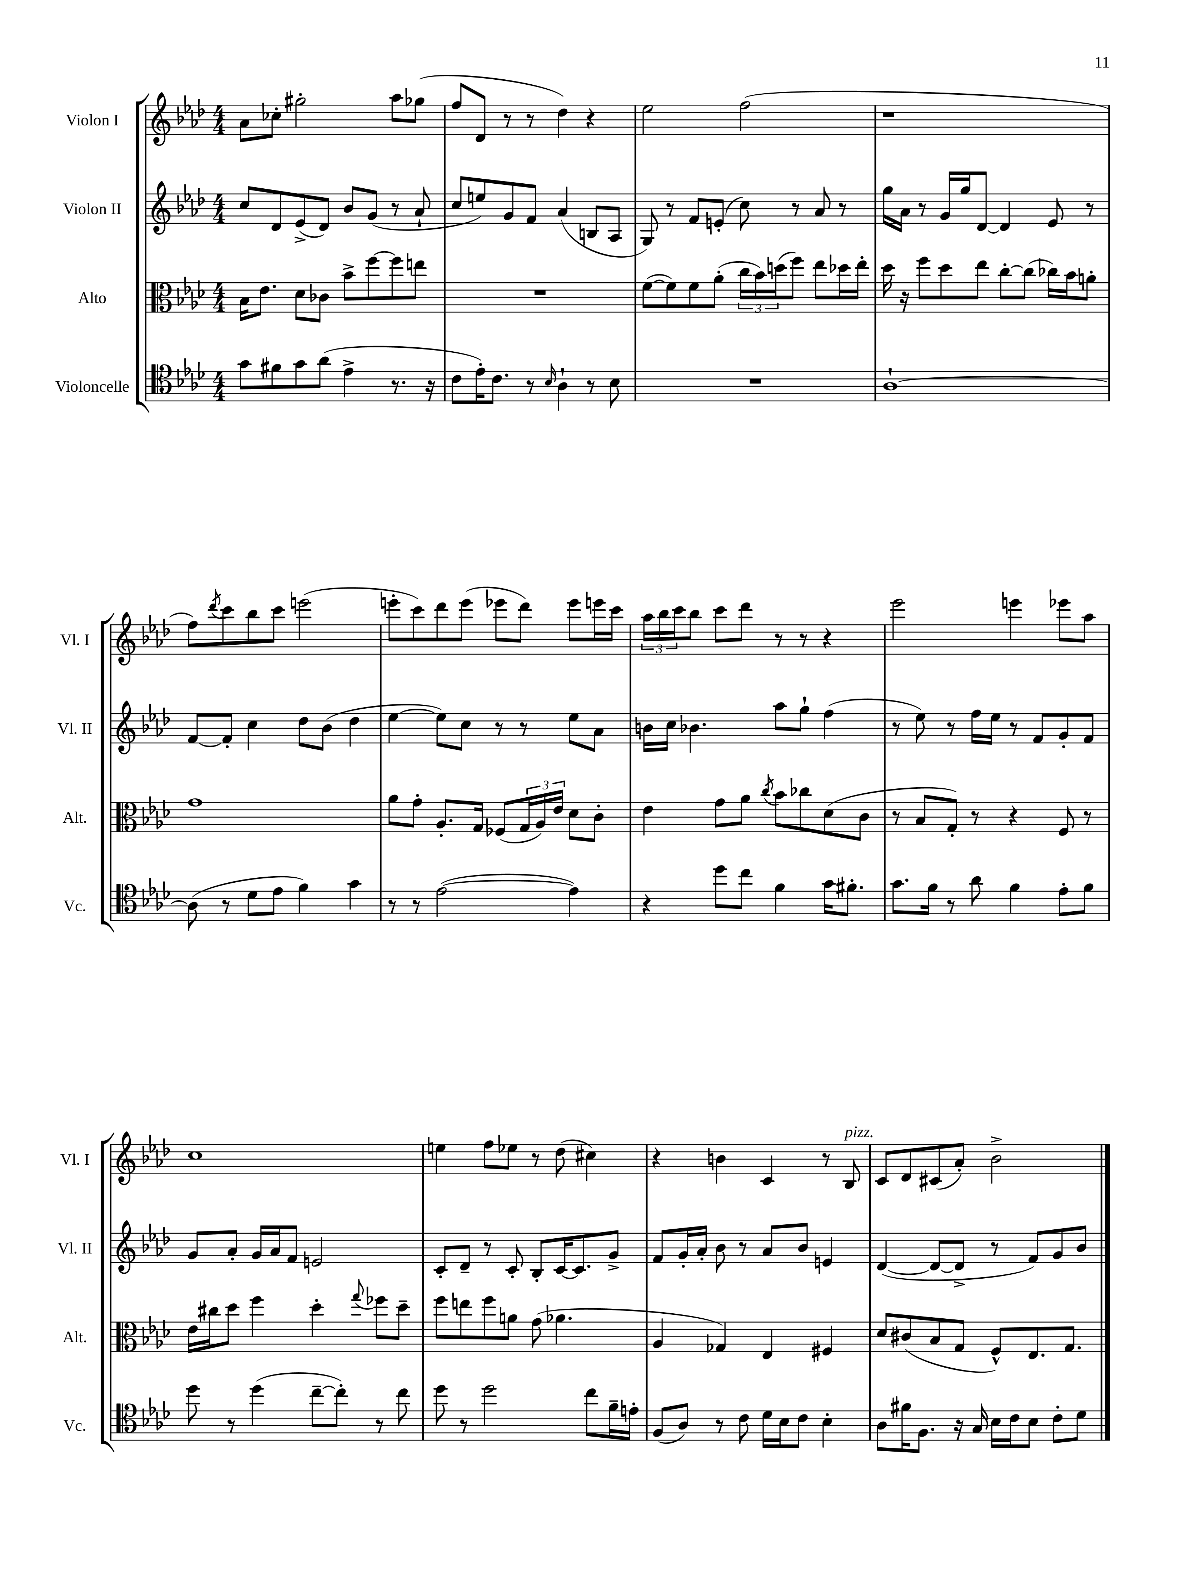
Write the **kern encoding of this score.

**kern	**kern	**kern	**kern
*staff4	*staff3	*staff2	*staff1
*clefC4	*clefC3	*clefG2	*clefG2
*k[b-e-a-d-]	*k[b-e-a-d-]	*k[b-e-a-d-]	*k[b-e-a-d-]
*M4/4	*M4/4	*M4/4	*M4/4
8g	16B-	8cc	8a-
.	8.e-	.	.
8f#	.	8d-	8cc-'
8g	8d-	(8e-^	2gg#'
(8a-	8c-	8d-)	.
4e-^	8b-^	8b-	.
.	[8ff	(8g	.
8.r	8ff]	8r	8aa-
.	8ee	8a-`	(8gg-
16r	.	.	.
=	=	=	=
8c	1r	8cc	8ff
16e-')	.	8ee)	8d-
8.c	.	.	.
.	.	8g	8r
8r	.	8f	8r
16qqB-	.	.	.
4A-`	.	(4a-	4dd-)
8r	.	8B	4r
8B-	.	8A-	.
=	=	=	=
1r	([8f	8G)	2ee-
.	8f])	8r	.
.	8f	8f	.
.	(8a-'	(8e'	.
.	24cc	8cc)	(2ff
.	24b-)	.	.
.	(24dd	.	.
.	8ff)	8r	.
.	8ee-	8a-	.
.	16dd-	8r	.
.	16ee-'	.	.
=	=	=	=
[1A-`	16dd-	16gg	1r
.	16r	16a-	.
.	8ff	8r	.
.	8dd-	16g	.
.	.	16gg	.
.	8ee-	[8d-	.
.	[8cc'	4d-]	.
.	(8cc]	.	.
.	16cc-)	8e-	.
.	16b-	.	.
.	8a'	8r	.
=	=	=	=
(8A-]	1g	[8f	8ff)
.	.	.	8qddd-
8r	.	8f']	8ccc
8d-	.	4cc	8bb-
8e-	.	.	8ccc
4f)	.	8dd-	(2eee
.	.	(8b-	.
4g	.	4dd-	.
=	=	=	=
8r	8a-	[4ee-	8eee'
8r	8g'	.	8ccc)
([2e-	8.A-'	8ee-])	8ddd-
.	.	8cc	(8eee
.	16G	.	.
.	(8F-	8r	8eee-
.	24G	8r	8ddd-)
.	24A-)	.	.
.	24e-	.	.
4e-])	8d-	8ee-	8eee-
.	8c'	8a-	16eee
.	.	.	16ccc
=	=	=	=
4r	4e-	16b	24aa-
.	.	.	24bb-
.	.	16cc	.
.	.	.	24ccc
.	.	4.b-	8bb-
8dd-	8g	.	8ccc
8cc	8a-	.	8ddd-
.	8qcc	.	.
4f	8b-	8aa-	8r
.	8cc-	8gg`	8r
16g	(8d-	(4ff	4r
8.f#'	.	.	.
.	8c	.	.
=	=	=	=
8.g	8r	8r	2eee-
.	8B-	8ee-)	.
16f	.	.	.
8r	8G')	8r	.
8a-	8r	16ff	.
.	.	16ee-	.
4f	4r	8r	4eee
.	.	8f	.
8e-'	8F	8g'	8eee-
8f	8r	8f	8aa-
=	=	=	=
8dd-	16e-	8g	1cc
.	16cc#	.	.
8r	8dd-	8a-'	.
(4dd-	4ff	16g	.
.	.	16a-	.
.	.	8f	.
[8cc~	4dd-'	2e	.
8cc'])	.	.	.
.	8qqgg	.	.
8r	8ff-	.	.
8cc	8dd-~	.	.
=	=	=	=
8dd-	8ff	8c'	4ee
8r	8ee	8d-~	.
2dd-	8ff	8r	8ff
.	8a	8c'	8ee-
.	(8g	8B-'	8r
.	4.a-	[16c	(8dd-
.	.	8.c]	.
8cc	.	.	4cc#)
16f~	.	8g^	.
16e'	.	.	.
=	=	=	=
(8F	4A-	8f	4r
8A-)	.	16g'	.
.	.	16a-'	.
8r	4G-)	8b-	4b
8c	.	8r	.
16d-	4E-	8a-	4c
16B-	.	.	.
8c	.	8b-	.
4B-'	4F#	4e	8r
.	.	.	8B-
=	=	=	=
8A-	8d-	([4d-	8c
16f#	(8c#	.	8d-
8.F	.	.	.
.	8B-	8d-_	(8c#
16r	8G	8d-^]	8a-')
16G	.	.	.
16B-	8F^^)	8r	2b-^
16c	.	.	.
8B-	8.E-	8f)	.
8c'	.	8g	.
.	8.G	.	.
8d-	.	8b-	.
==	==	==	==
*-	*-	*-	*-
